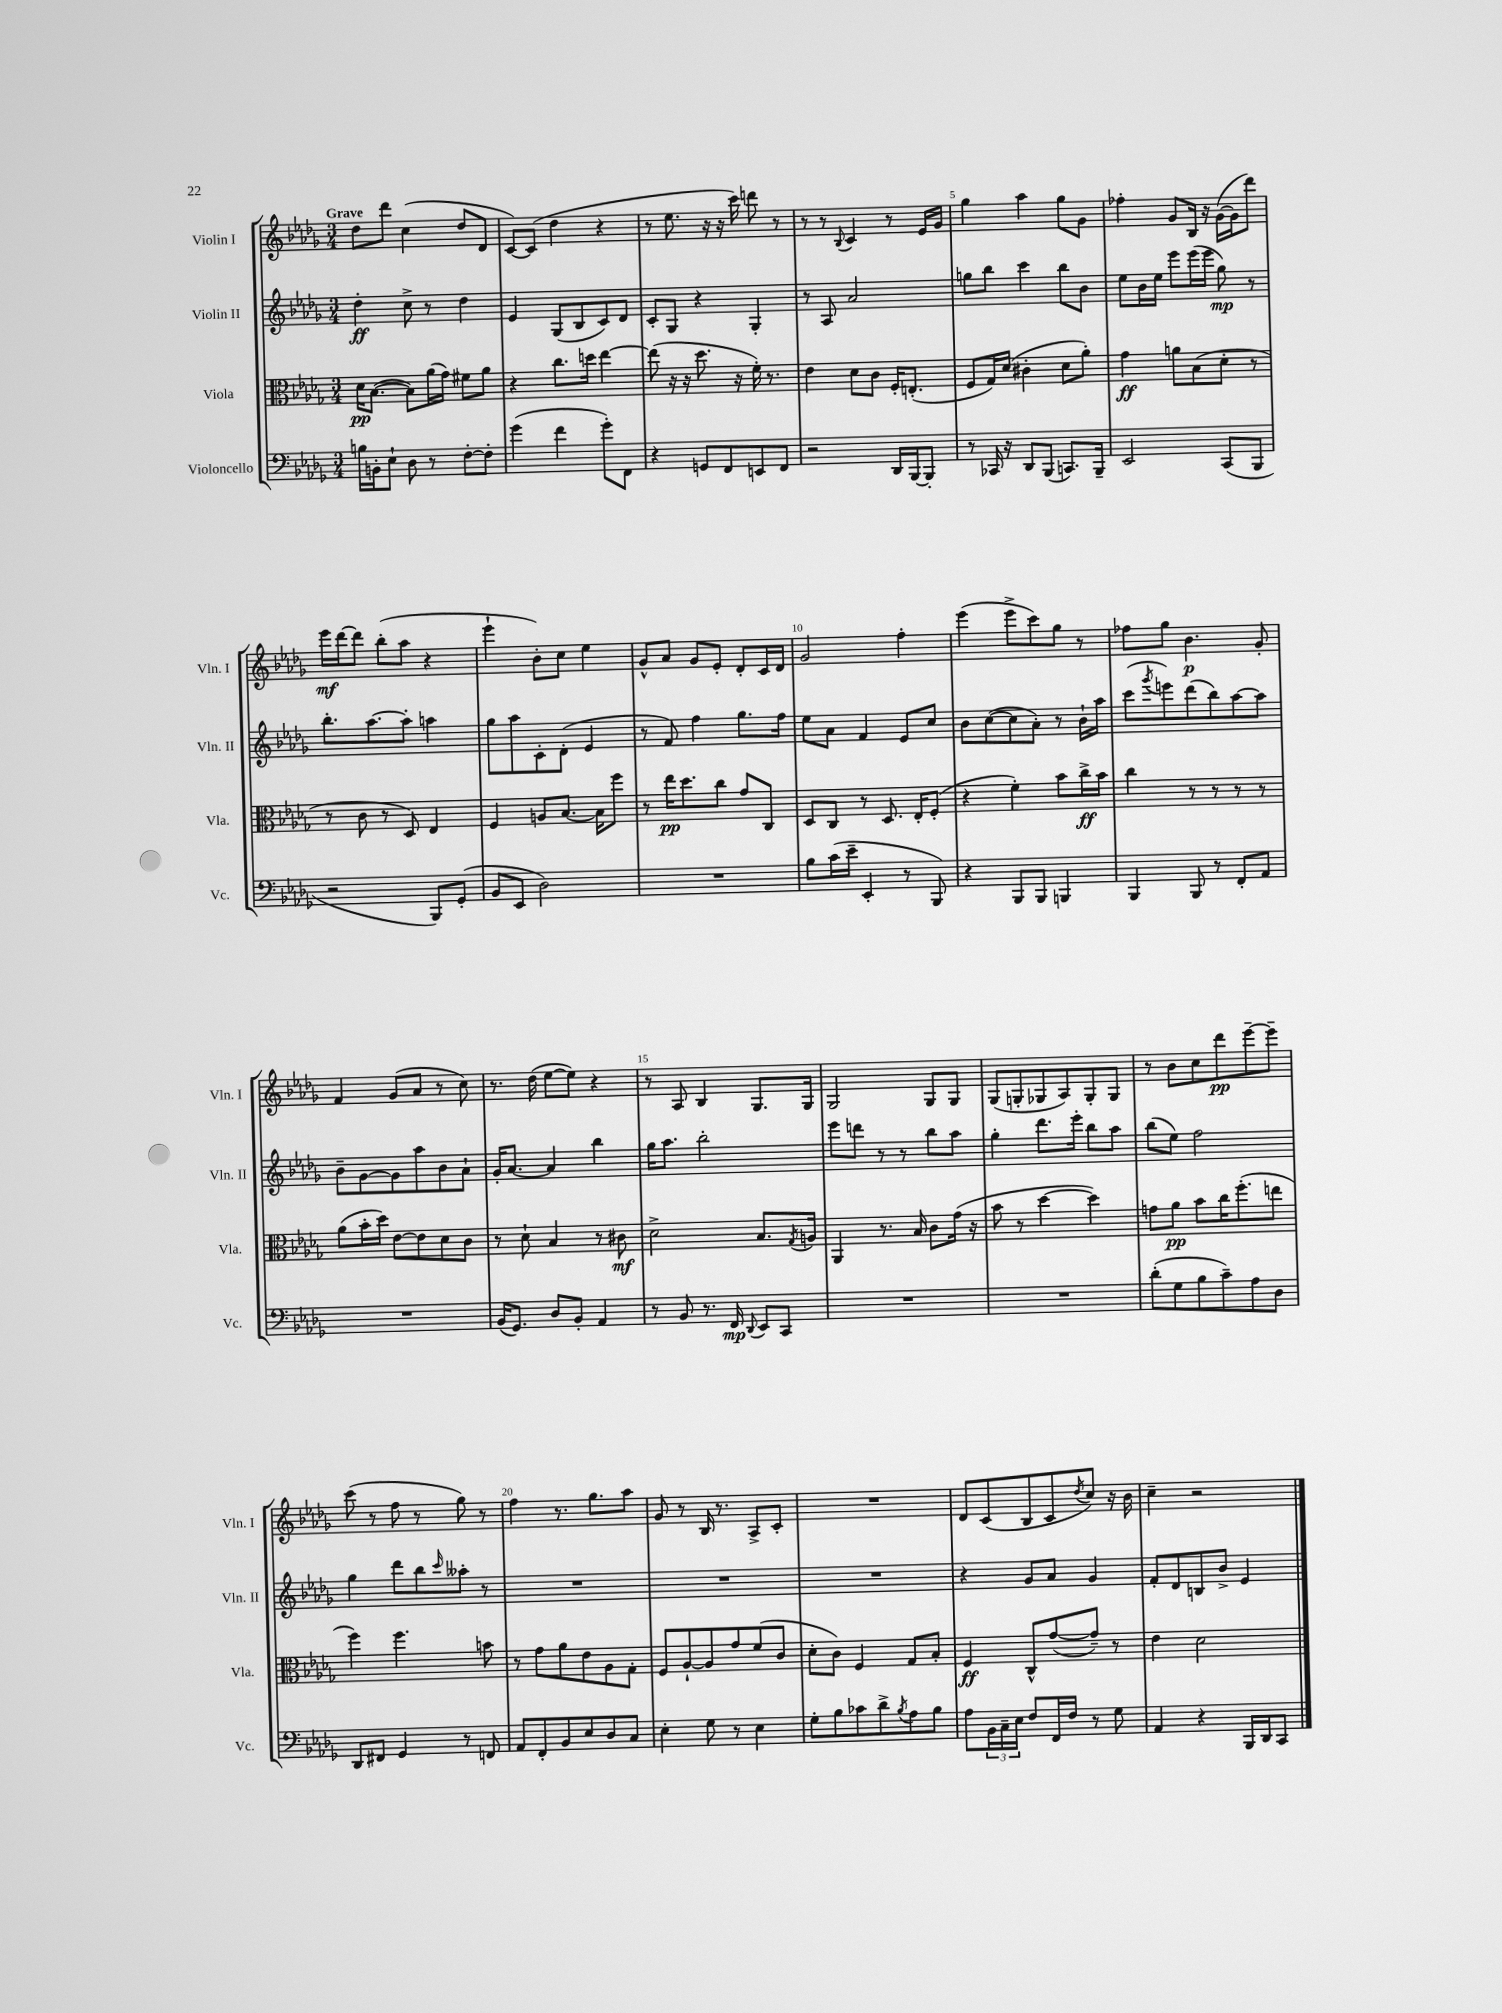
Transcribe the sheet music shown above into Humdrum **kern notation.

**kern	**kern	**kern	**kern
*staff4	*staff3	*staff2	*staff1
*clefF4	*clefC3	*clefG2	*clefG2
*k[b-e-a-d-g-]	*k[b-e-a-d-g-]	*k[b-e-a-d-g-]	*k[b-e-a-d-g-]
*M3/4	*M3/4	*M3/4	*M3/4
16B	16d-	4dd-'	8dd-
16BB'	([8.B-	.	.
8E-`	.	.	8ddd-
8D-	8B-])	8cc^	(4cc
8r	(16a-	8r	.
.	16g-)	.	.
[8F'	8f#	4dd-	8dd-
8F']	8a-	.	8d-
=	=	=	=
(4g-	4r	4e-	[8c)
.	.	.	(8c]
4f	8.cc	(8G-	4dd-
.	.	8B-	.
.	16dd	.	.
8g-')	[4ee-	8c)	4r
8FF	.	8d-	.
=	=	=	=
4r	(8ee-]	8c'	8r
.	16r	8G-	8.ee-
.	16r	.	.
8GG	8.dd-	4r	.
.	.	.	16r
8FF	.	.	16r
.	16r	.	16ccc)
8EE	16f')	4G-'	8ddd
.	8.r	.	.
8FF	.	.	8r
=	=	=	=
2r	4e-	8r	8r
.	.	8A-	8r
.	.	.	8qqB-
.	8d-	2a-	4c
.	8c	.	.
16DD-	16F'	.	8r
[16BBB-	(8.E'	.	.
8BBB-']	.	.	16e-
.	.	.	16g-
=	=	=	=
8r	8F	8gg	4gg-
16CC-	16G-)	8bb-	.
16r	(16d-	.	.
8DD-	4c#'	4ccc	4aa-
(8BBB-	.	.	.
8.CC)	8d-	8bb-	8gg-
.	8a-')	8b-	8g-
16BBB-~	.	.	.
=	=	=	=
2EE-	4g-	8ee-	4ff-'
.	.	16b-	.
.	.	16ee-	.
.	8a	8eee-	8g-
.	(8B-	(16eee-	16B-
.	.	16eee-	16r
(8CC	8d-'	8gg-)	([16g-
.	.	.	16g-]
8BBB-	8r	8r	8ddd-)
=	=	=	=
2r	8r	8.bb-'	16eee-
.	.	.	[16ddd-
.	8c	.	8ddd-]
.	.	[8.aa-	.
.	8r	.	(8bb-'
.	8D-)	8aa-']	8aa-
8BBB-)	4E-	4aa	4r
(8GG-'	.	.	.
=	=	=	=
8BB-	4F	8gg-	4eee-`
8EE-	.	8aa-	.
2D-)	8A	8c'	8b-')
.	[8.B-	(8d-'	8cc
.	.	4e-	4ee-
.	16B-]	.	.
.	8ff	.	.
=	=	=	=
2.r	8r	8r	8g-^^
.	16ee-	8f)	8a-
.	8.dd-	.	.
.	.	4ff	8g-
.	8cc	.	8e-'
.	8g-	8.gg-	8d-'
.	8C	.	16c
.	.	16ff	16d-
=	=	=	=
8B-	8D-	8ee-	2g-
(16c	8C	8a-	.
16e-~	.	.	.
4EE-'	8r	4f	.
.	8.D-	.	.
8r	.	8e-	4ff'
.	16E-'	.	.
8BBB-)	(8F'	8cc	.
=	=	=	=
4r	4r	8b-	(4eee-
.	.	([8cc	.
8BBB-	4f')	8cc]	8eee-^
8BBB-	.	8a-')	8ccc)
4BBB	8b-	8r	8gg-
.	16cc^	16b-`	8r
.	16b-	16aa-	.
=	=	=	=
4BBB-	4cc	(8ccc	8ff-
.	.	8qggg-	.
.	.	8eee)	8gg-
8BBB-	8r	(8ddd-	4.b-
8r	8r	8bb-)	.
8FF'	8r	[8aa-	.
8AA-	8r	8aa-]	8g-'
=	=	=	=
2.r	(8a-	8b-~	4f
.	16b-'	[8g-	.
.	16dd-)	.	.
.	[8e-	8g-]	(8g-
.	8e-]	8aa-	8a-
.	8d-	8b-	8r
.	8c	8a-`	8cc)
=	=	=	=
(16BB-	8r	16g-'	8.r
8.GG-)	.	[8.a-	.
.	8d-`	.	.
.	.	.	(16dd-
8D-	4B-	4a-]	[8ee-
8BB-'	.	.	8ee-])
4AA-	8r	4bb-	4r
.	8c#	.	.
=	=	=	=
8r	2d-^	16gg-	8r
.	.	8.aa-	.
8BB-	.	.	8A-
8.r	.	2bb-'	4B-
16FF	.	.	.
8qqDD-	.	.	.
8EE-	8.B-	.	8.G-
8CC	.	.	.
.	8qG-	.	.
.	16A	.	16G-
=	=	=	=
2.r	4AA-	8eee-	2G-
.	.	8ddd	.
.	8.r	8r	.
.	.	8r	.
.	16B-	.	.
.	8c	8bb-	8G-
.	(16g-	8aa-	8G-
.	16r	.	.
=	=	=	=
2.r	8b-	4gg-'	(8G-
.	8r	.	8G'
.	[4dd-	8.ddd-	8G-
.	.	.	8A-)
.	.	16eee-'	.
.	4dd-])	8bb-	8G-'
.	.	8aa-	8G-
=	=	=	=
(8d-'	8g	(8bb-	8r
8G-	8a-	8ee-)	8b-
8B-	8b-	2ff	8cc
8c~)	16cc	.	8ddd-
.	(8.ff'	.	.
8A-	.	.	[8eee-~
8D-	8ee	.	8eee-~]
=	=	=	=
8DD-	4ff)	4gg-	(8ccc
8FF#	.	.	8r
4GG-	4.ff	8ddd-	8ff
.	.	8bb-	8r
.	.	16qqccc	.
8r	.	8aa--'	8gg-)
8FF	8b	8r	8r
=	=	=	=
8AA-	8r	2.r	4ff
8FF'	8g-	.	.
8BB-	8a-	.	8.r
8E-	8e-	.	.
.	.	.	8.gg-
8D-	8A-	.	.
8C	8G-'	.	8aa-
=	=	=	=
4E-'	8F	2.r	8g-
.	[8A-`	.	8r
8G-	8A-]	.	16B-
.	.	.	8.r
8r	8g-	.	.
4E-	(8f	.	8A-^
.	8c	.	8c'
=	=	=	=
8G-'	8d-'	2.r	2.r
8B-	8c)	.	.
8c-	4F	.	.
8d-^	.	.	.
8qB-	.	.	.
8A-	8G-	.	.
8B-	8B-'	.	.
=	=	=	=
8A-	4F	4r	8d-
24BB-	.	.	(8c
24C~	.	.	.
24E-	.	.	.
8F	8C^^	8g-	8B-
16FF	([8g-	8a-	8c
16F	.	.	.
.	.	.	8qdd-
8r	8g-~])	4g-	8cc)
8G-	8r	.	16r
.	.	.	16b-
=	=	=	=
4AA-	4e-	8f'	4cc~
.	.	8d-	.
4r	2d-	8B	2r
.	.	8b-^	.
16BBB-	.	4e-	.
16DD-	.	.	.
8CC	.	.	.
==	==	==	==
*-	*-	*-	*-
